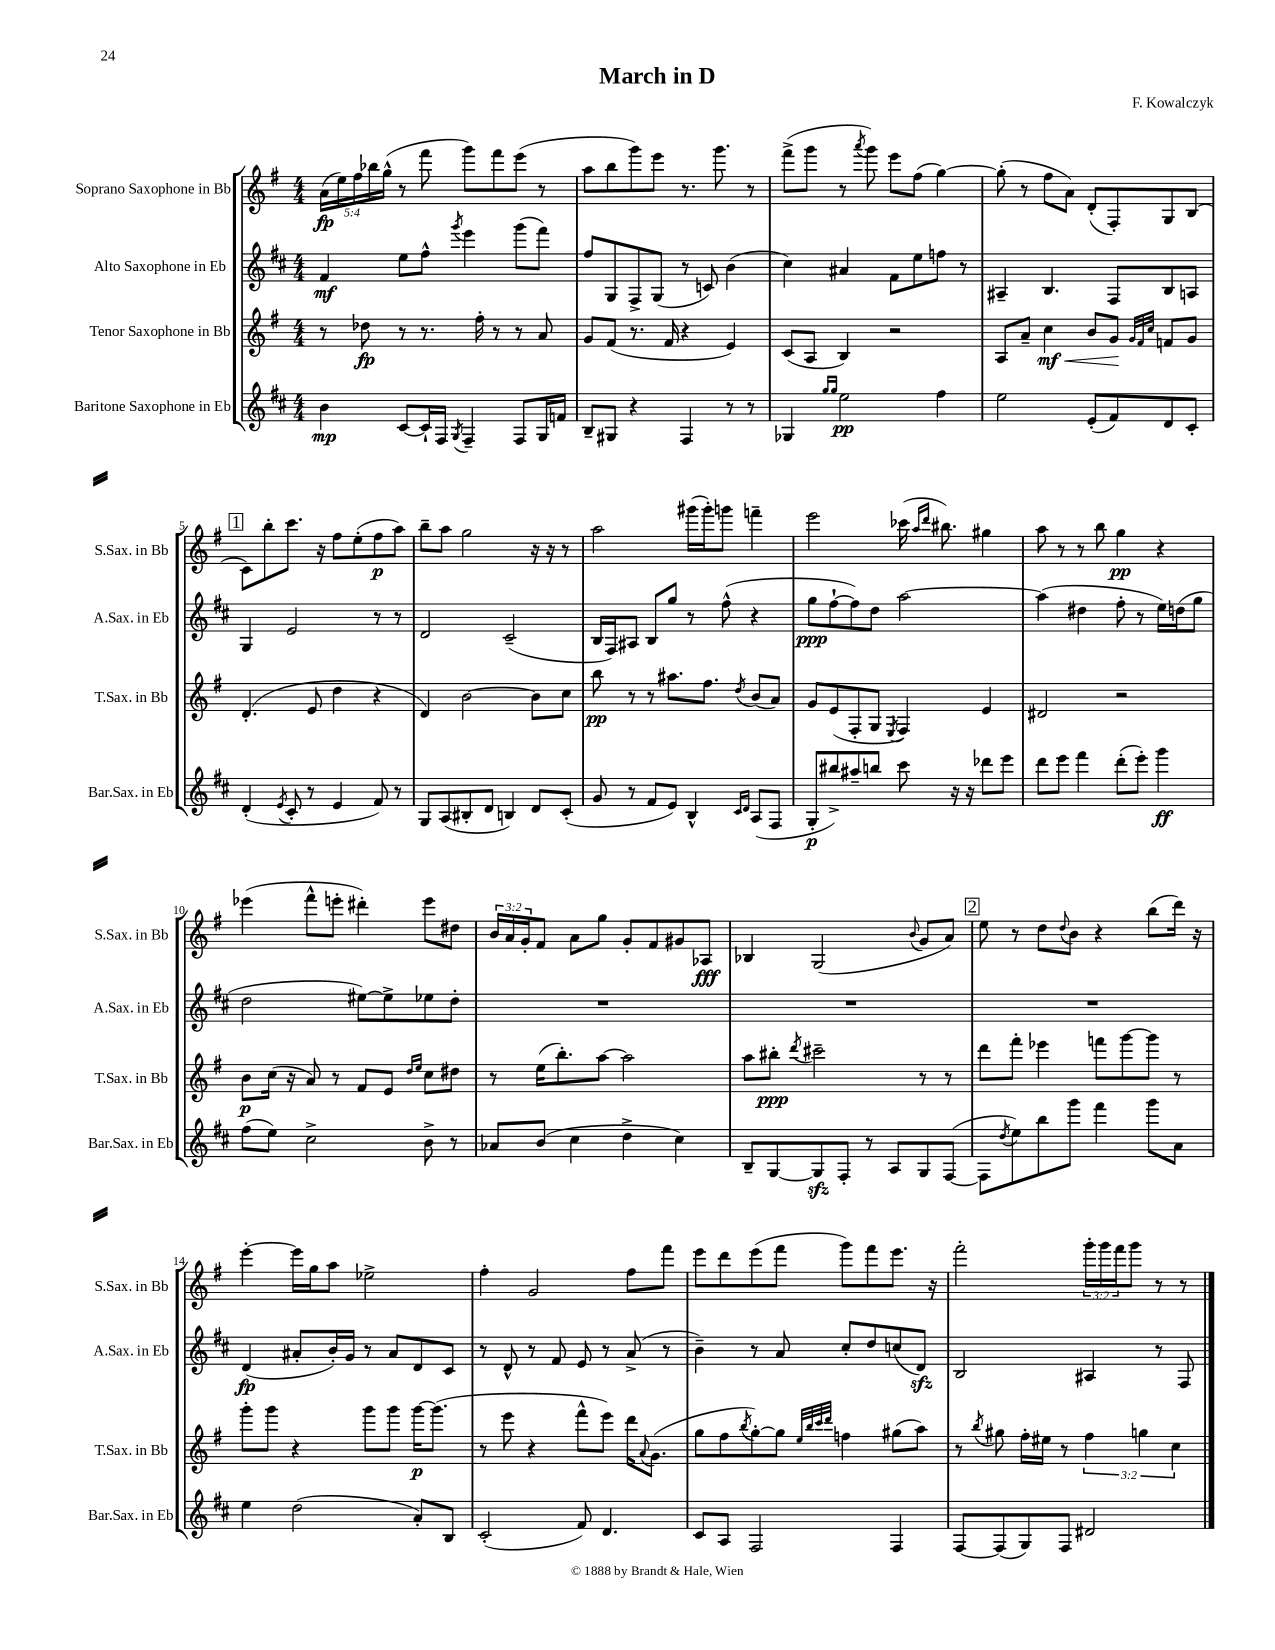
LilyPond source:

\header { title = "March in D" composer = "F. Kowalczyk" }
<<
\new StaffGroup <<
\new Staff = "s0" \with { instrumentName = "Soprano Saxophone in Bb" shortInstrumentName = "S.Sax. in Bb" } {
    \clef treble \key g \major \numericTimeSignature \time 4/4 \override Staff.TupletNumber.text = #tuplet-number::calc-fraction-text
    \tuplet 5/4 { a'16\fp( e''16) fis''16 bes''16 g''16-^( } r8 fis'''8 g'''8) fis'''8 e'''8( r8 |
    a''8 b''8 g'''8) e'''8 r8. g'''8. r8 |
    fis'''8->( g'''8 r8 \acciaccatura { a'''8 } g'''8) e'''8 fis''8( g''4~) |
    g''8-.( r8 fis''8 a'8) d'8-.( fis8-.) g8 b8( |
    \mark \markup { \box "1" } c'8) b''8-. c'''8. r16 fis''8 e''8-.( fis''8\p a''8) |
    b''8-- a''8 g''2 r16 r16 r8 |
    a''2 gis'''16( gis'''16-.) g'''8 f'''4-- |
    e'''2 ces'''16( \grace { a''16 d'''16 } bis''8.) gis''4 |
    a''8 r8 r8 b''8 g''4\pp r4 |
    ees'''4( fis'''8-^ e'''8-. dis'''4-.) e'''8 dis''8 |
    \tuplet 3/2 { b'16 a'16 g'16-. } fis'8 a'8 g''8 g'8-. fis'8 gis'8 aes8\fff |
    bes4 g2( \appoggiatura { b'8 } g'8 a'8) |
    \mark \markup { \box "2" } e''8 r8 d''8 \appoggiatura { d''8 } b'8 r4 b''8( d'''16) r16 |
    e'''4~-. e'''16 g''16 a''8 ees''2-> |
    fis''4-. g'2 fis''8 fis'''8 |
    e'''8 d'''8 e'''8( fis'''8 g'''8) fis'''8 e'''8. r16 |
    fis'''2-. \tuplet 3/2 { g'''16-. g'''16 fis'''16 } g'''8 r8 r8 \bar "|." |
}
\new Staff = "s1" \with { instrumentName = "Alto Saxophone in Eb" shortInstrumentName = "A.Sax. in Eb" } {
    \clef treble \key d \major \numericTimeSignature \time 4/4
    fis'4\mf e''8 fis''8-^ \acciaccatura { g'''8 } e'''4 g'''8( fis'''8) |
    fis''8 g8 fis8-> g8( r8 c'8) b'4( |
    cis''4) ais'4 fis'8 e''8 f''8 r8 |
    ais4-- b4. fis8 b8 a8 |
    \mark \markup { \box "1" } g4 e'2 r8 r8 |
    d'2 cis'2--( |
    b16 fis16) ais8 b8 g''8 r8 fis''8-^( r4 |
    g''8\ppp fis''8~-! fis''8) d''8 a''2~ |
    a''4( dis''4 fis''8-. r8 e''16) d''16( g''8 |
    d''2 eis''8~) eis''8-> ees''8 d''8-. |
    R1 |
    R1 |
    \mark \markup { \box "2" } R1 |
    d'4\fp( ais'8-. b'16-.) g'16 r8 ais'8 d'8 cis'8 |
    r8 d'8-^ r8 fis'8 e'8 r8 a'8->( r8 |
    b'4--) r8 a'8 cis''8-. d''8 c''8( d'8\sfz) |
    b2 ais4 r8 fis8 \bar "|." |
}
\new Staff = "s2" \with { instrumentName = "Tenor Saxophone in Bb" shortInstrumentName = "T.Sax. in Bb" } {
    \clef treble \key g \major \numericTimeSignature \time 4/4 \override Staff.TupletNumber.text = #tuplet-number::calc-fraction-text
    r8 des''8\fp r8 r8. fis''16-. r8 r8 a'8 |
    g'8 fis'8( r8. fis'16 r4 e'4) |
    c'8( a8 b4) r2 |
    a8 a'8-- c''4\mf\< b'8 g'8\! \grace { g'32 fis'32 c''32 } f'8 g'8 |
    \mark \markup { \box "1" } d'4.-.( e'8 d''4 r4 |
    d'4) b'2~ b'8 c''8 |
    b''8\pp r8 r8 ais''8. fis''8. \acciaccatura { d''8 } b'8( a'8) |
    g'8 e'8( fis8-. g8 \acciaccatura { e8 } fis4) e'4 |
    dis'2 r2 |
    b'8\p c''16( r16 a'8) r8 fis'8 e'8 \grace { d''16 e''16 } c''8 dis''8 |
    r8 e''16( b''8.-.) a''8~ a''2 |
    a''8 bis''8-.\ppp \acciaccatura { d'''8 } cis'''2-- r8 r8 |
    \mark \markup { \box "2" } d'''8 fis'''8-. ees'''4 f'''8 g'''8~ g'''8 r8 |
    g'''8-. g'''8 r4 g'''8 g'''8 g'''16~\p g'''8.( |
    r8 e'''8 r4 fis'''8-^ e'''8) d'''16 \appoggiatura { a'8 } g'8.( |
    g''8 fis''8 \acciaccatura { b''8 } g''8~-.) g''8 \grace { e''32 b''32 c'''32 d'''32 } f''4 gis''8( a''8) |
    r8 \acciaccatura { b''8 } gis''8 fis''16-. eis''16 r8 \tuplet 3/2 { fis''4 g''4 c''4 } \bar "|." |
}
\new Staff = "s3" \with { instrumentName = "Baritone Saxophone in Eb" shortInstrumentName = "Bar.Sax. in Eb" } {
    \clef treble \key d \major \numericTimeSignature \time 4/4
    b'4\mp cis'8~ cis'16-! fis16 \acciaccatura { g8 } fis4-- fis8 g16 f'16 |
    b8-- gis8 r4 fis4 r8 r8 |
    ges4 \grace { g''16 g''16 } e''2\pp fis''4 |
    e''2 e'8-.( fis'8) d'8 cis'8-. |
    \mark \markup { \box "1" } d'4-.( \acciaccatura { e'8 } cis'8-. r8 e'4 fis'8) r8 |
    g8 a8( bis8-. d'8 b4) d'8 cis'8-.( |
    g'8 r8 fis'8 e'8) b4-^ \grace { cis'16 d'16 } a8( fis8 |
    g8-.\p bis''8->) ais''8-- b''8 cis'''8 r16 r16 des'''8 e'''8 |
    d'''8 e'''8 fis'''4 d'''8-.( e'''8-.) g'''4\ff |
    fis''8( e''8) cis''2-> b'8-> r8 |
    aes'8 b'8( cis''4 d''4-> cis''4) |
    b8-- g8~ g8\sfz fis8-. r8 a8 g8 fis8~( |
    \mark \markup { \box "2" } fis8 \acciaccatura { d''8 } e''8) b''8 g'''8 fis'''4 g'''8 a'8 |
    e''4 d''2( a'8-.) b8 |
    cis'2-.( fis'8) d'4. |
    cis'8 a8 fis2 fis4 |
    fis8~ fis8( g8) fis8 dis'2 \bar "|." |
}
>>
>>
